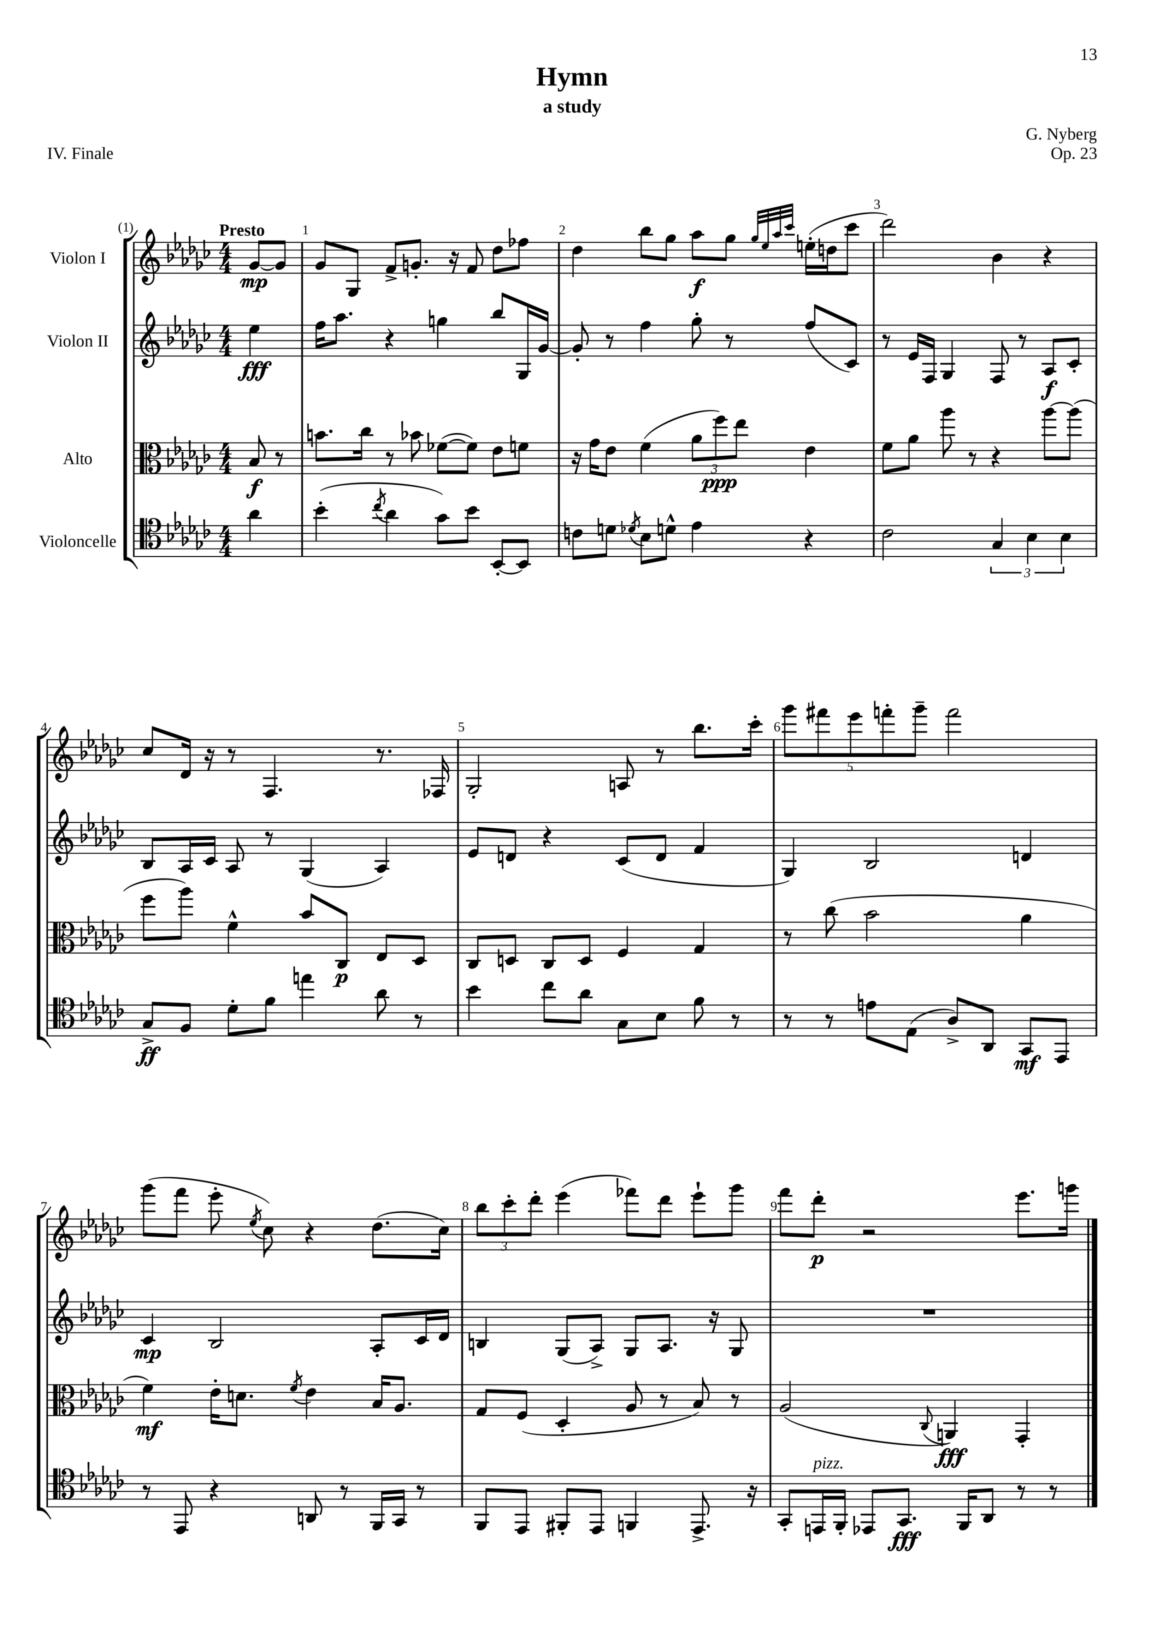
\header { title = "Hymn" composer = "G. Nyberg" subtitle = "a study" opus = "Op. 23" piece = "IV. Finale" }
<<
\new StaffGroup <<
\new Staff = "s0" \with { instrumentName = "Violon I" } {
    \clef treble \key ges \major \numericTimeSignature \time 4/4 \partial 4 \tempo "Presto"
    \autoBeamOff ges'8[~\mp ges'8] |
    ges'8[ ges8] f'8[-> g'8.]-. r16 f'8 des''8[ fes''8] |
    des''4 bes''8[ ges''8] aes''8[\f ges''8] \grace { ges''32[ ees''32 aes''32 ces'''32] } e''16[-.( d''16 ces'''8] |
    des'''2) bes'4 r4 |
    ces''8[ des'16] r16 r8 f4. r8. fes16 |
    ges2-. a8 r8 bes''8.[ ces'''16]-. |
    \tuplet 5/4 { ges'''8[ fis'''8 ees'''8 f'''8-. ges'''8]-- } f'''2 |
    ges'''8[( f'''8] ees'''8-. \acciaccatura { ees''8 } ces''8) r4 des''8.[( ces''16]) |
    \tuplet 3/2 { bes''8[ ces'''8-. des'''8]-. } ees'''4( fes'''8[) des'''8] ees'''8[-! ges'''8] |
    f'''8[ des'''8]-.\p r2 ees'''8.[ g'''16] \bar "|." |
}
\new Staff = "s1" \with { instrumentName = "Violon II" } {
    \clef treble \key ges \major \numericTimeSignature \time 4/4 \partial 4
    \autoBeamOff ees''4\fff |
    f''16[ aes''8.] r4 g''4 bes''8[ ges16 ges'16]~ |
    ges'8-. r8 f''4 ges''8-. r8 f''8[( ces'8]) |
    r8 ees'16[ f16] ges4 f8 r8 aes8[\f ces'8]-. |
    bes8[ aes16 ces'16] aes8 r8 ges4( aes4) |
    ees'8[ d'8] r4 ces'8[( d'8] f'4 |
    ges4) bes2 d'4 |
    ces'4\mp bes2 aes8[-. ces'16 des'16] |
    b4 ges8[( aes8]->) ges8[ aes8.] r16 ges8 |
    R1 \bar "|." |
}
\new Staff = "s2" \with { instrumentName = "Alto" } {
    \clef alto \key ges \major \numericTimeSignature \time 4/4 \partial 4
    \autoBeamOff bes8\f r8 |
    b'8.[ ces''16] r8 bes'8 fes'8[~( fes'8]) ees'8[ f'8] |
    r16 ges'16[ ees'8] f'4( \tuplet 3/2 { aes'8[ f''8\ppp) ees''8] } ees'4 |
    f'8[ aes'8] aes''8 r8 r4 aes''8[~ aes''8]( |
    f''8[ aes''8]) f'4-^ bes'8[ ces8]\p ees8[ des8] |
    ces8[ d8] ces8[ d8] f4 ges4 |
    r8 ces''8( bes'2 aes'4 |
    f'4\mf) ees'16[-. d'8.] \acciaccatura { f'8 } ees'4 bes16[ aes8.] |
    ges8[ f8]( des4-. aes8 r8 bes8) r8 |
    aes2( \appoggiatura { ces8 } a,4\fff) ges,4-. \bar "|." |
}
\new Staff = "s3" \with { instrumentName = "Violoncelle" } {
    \clef tenor \key ges \major \numericTimeSignature \time 4/4 \partial 4
    \autoBeamOff aes'4 |
    bes'4-.( \acciaccatura { ces''8 } aes'4 ges'8[) bes'8] bes,8[~-. bes,8] |
    c'8[ d'8] \acciaccatura { des'8 } bes8[ d'8]-^ ees'4 r4 |
    ces'2 \tuplet 3/2 { ges4 bes4 bes4 } |
    ges8[->\ff f8] des'8[-. f'8] e''4 aes'8 r8 |
    bes'4 ces''8[ aes'8] ges8[ bes8] f'8 r8 |
    r8 r8 e'8[ ees8]( aes8[->) aes,8] ges,8[\mf ees,8] |
    r8 ees,8 r4 a,8 r8 f,16[ ges,16] r8 |
    f,8[ ees,8] fis,8[-. ees,8] f,4 ees,8.-> r16 |
    ges,8[-. e,16^\markup { \italic "pizz." } f,16]-. ees,8[ ges,8.]\fff f,16[ aes,8] r8 r8 \bar "|." |
}
>>
>>
\layout { \context { \Score \override BarNumber.break-visibility = ##(#f #t #t) barNumberVisibility = #all-bar-numbers-visible } }
